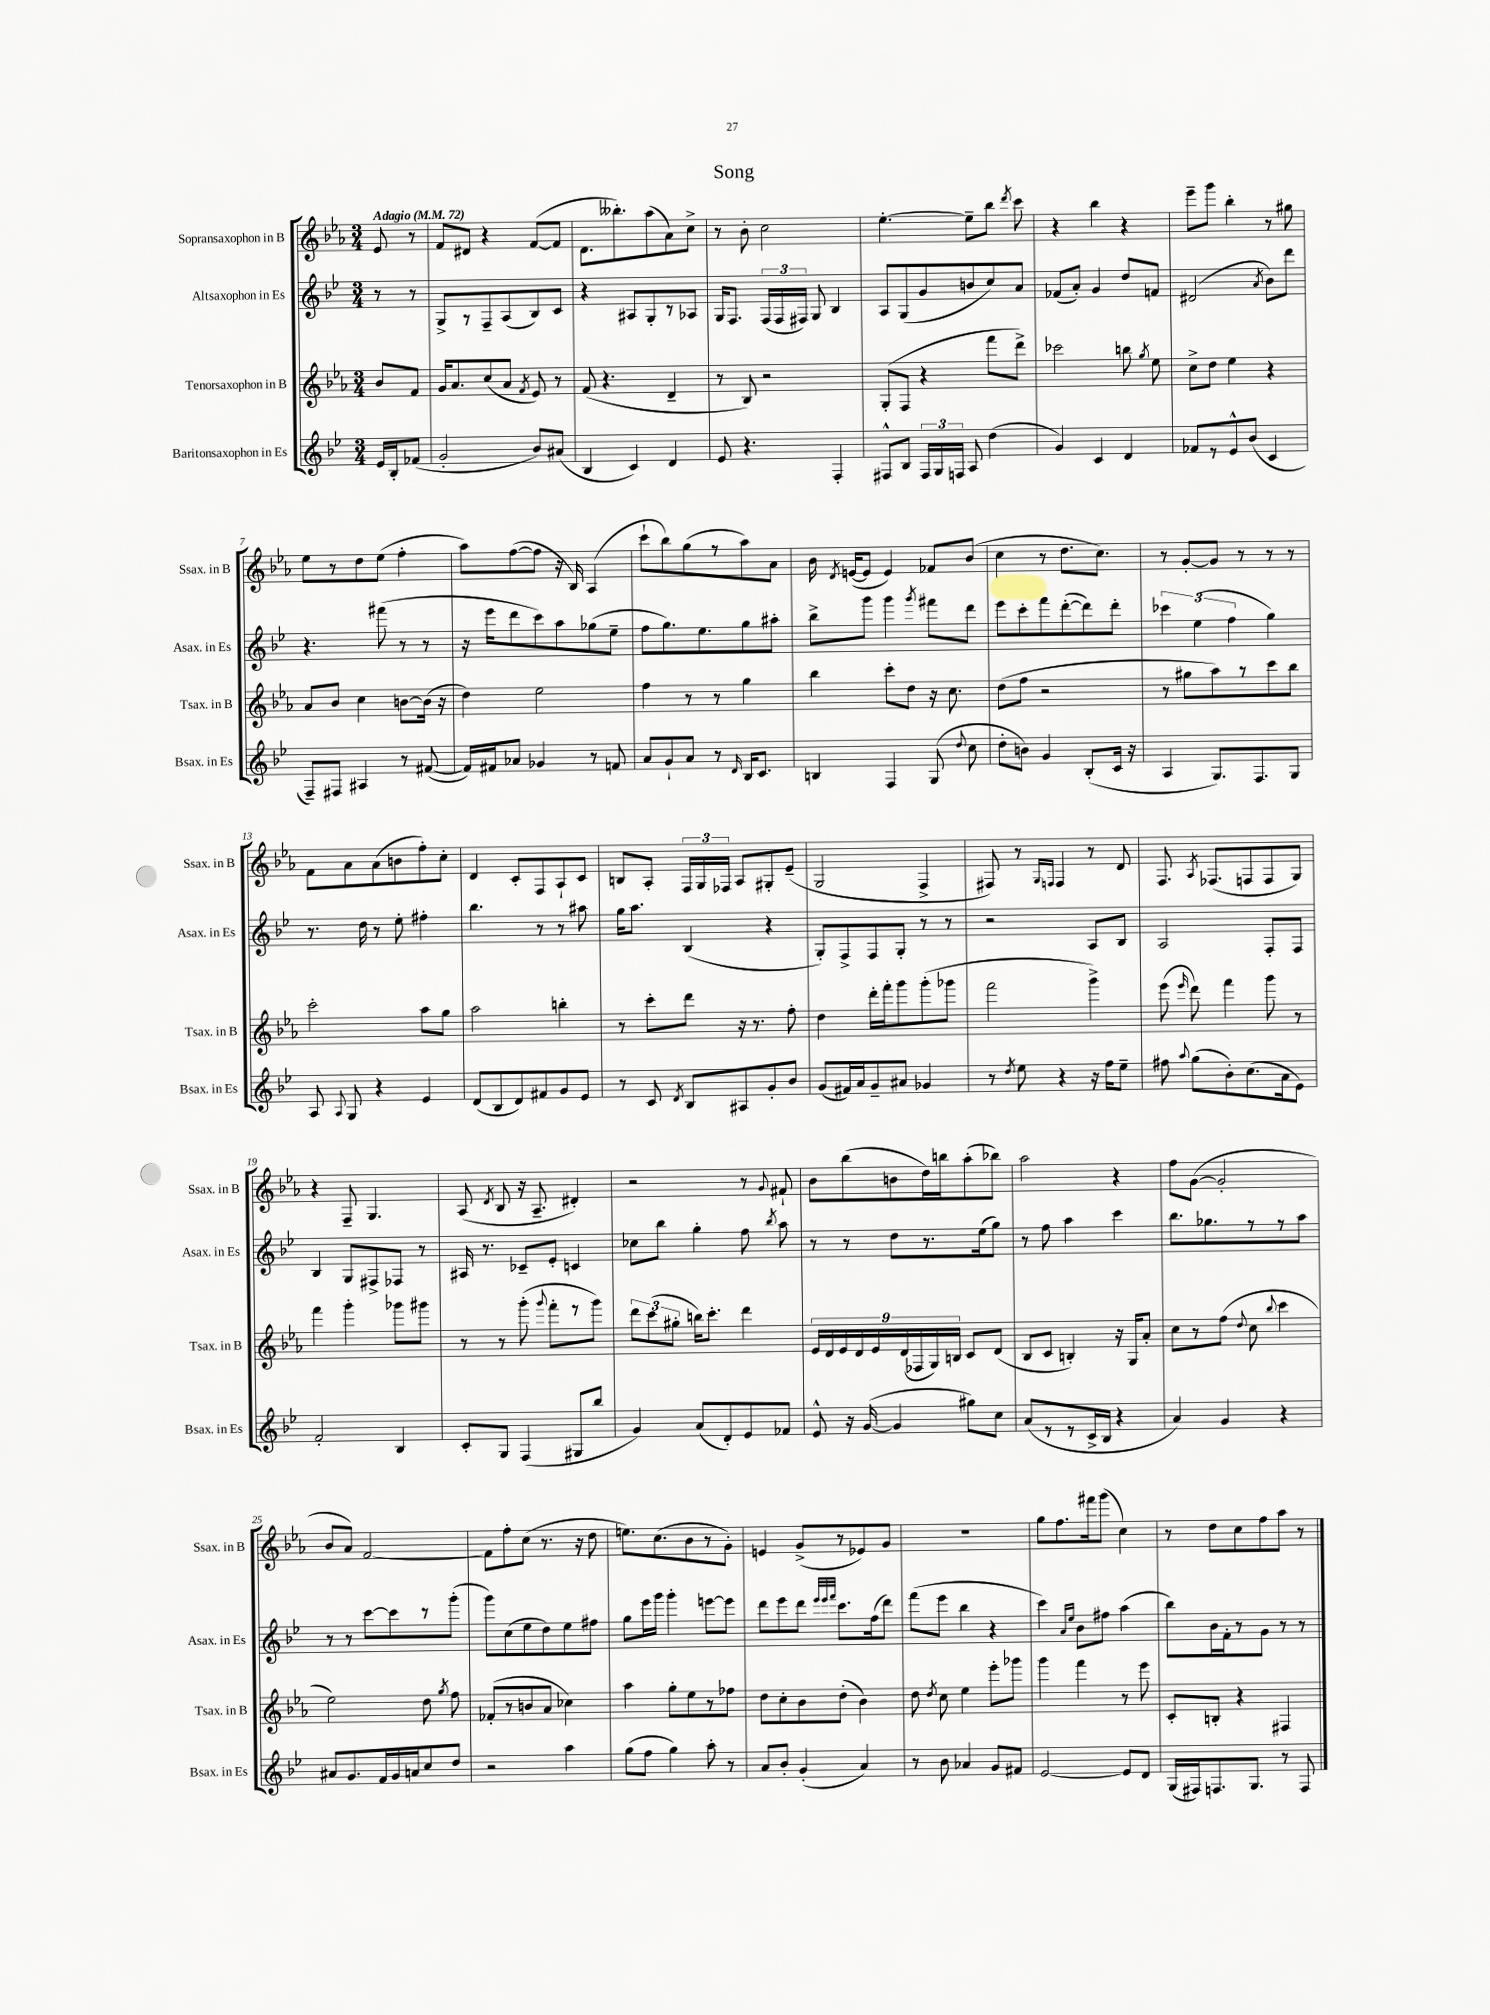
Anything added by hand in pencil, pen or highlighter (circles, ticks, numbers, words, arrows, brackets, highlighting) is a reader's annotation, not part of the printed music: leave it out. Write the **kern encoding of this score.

**kern	**kern	**kern	**kern
*part4	*part3	*part2	*part1
*staff4	*staff3	*staff2	*staff1
*I"Baritonsaxophon in Es	*I"Tenorsaxophon in B	*I"Altsaxophon in Es	*I"Sopransaxophon in B
*I'Bsax. in Es	*I'Tsax. in B	*I'Asax. in Es	*I'Ssax. in B
*clefG2	*clefG2	*clefG2	*clefG2
*k[b-e-]	*k[b-e-a-]	*k[b-e-]	*k[b-e-a-]
*M3/4	*M3/4	*M3/4	*M3/4
*MM72	*MM72	*MM72	*MM72
=	=	=	=
!	!	!	!LO:TX:a:B:t=Adagio
16e-/LL	8b-/L	8r	8e-/
16B-'/J	.	.	.
(8f-X/J	8f/J	8r	8r
=1	=1	=1	=1
2g'/	16g/KL	8G^/L	8f/L
.	8.a-/	.	.
.	.	8r	8d#X/J
.	(8cc/	8F~/	4r
.	8a-/J	(8A/	.
.	8qf/	.	.
8b-/L)	8e-/)	8B-/)	([8f/L
(8a#X/J	8r	8c/J	8f/J]
=2	=2	=2	=2
4B-/	(8f/	4r	8.d\L
.	4.r	.	.
.	.	.	8.bb--X'\)
4c/)	.	8A#X/L	.
.	.	8G'/	(8aa-\
4d/	4d~/	8r	8a-\)
.	.	8A-X/J	8cc^\J
=3	=3	=3	=3
8e-/	8r	16G/KL	8r
.	.	8.F/J	.
4.r	8B-/)	.	8b-'\
.	2r	(24F/LL	2cc\
.	.	24F/	.
.	.	24F#X/JJ)	.
.	.	8G/	.
4F'/	.	4B-/	.
=4	=4	=4	=4
8F#X^^/L	(8G'/L	8A/L	[4.ee-'\
8B-/J	8F/J	(8G/	.
24F#/LL	4r	8g/	.
24G/	.	.	.
24Fn/JJ	.	.	.
8A/	.	8bn/	8ee-~\L]
(4dd\	8fff\L	8cc/)	8bb-\J
.	.	.	8qddd/
.	8ddd^\J)	8a/J	8ccc\
=5	=5	=5	=5
4g/)	2ccc-X\	(8f-X/L	4r
.	.	8a'/J)	.
4c/	.	4g/	4bb-\
4d/	8bbn\	8dd/L	4r
.	8qgg/	.	.
.	8ee-\	8fn/J	.
=6	=6	=6	=6
8f-X/L	8cc^\L	(2d#X/	8eee-~\L
8r	8dd\J	.	8ggg\J
8e-^^/	4ee-\	.	4bb-'\
(8b-/J	.	.	.
.	.	8qa/	.
4c/	4r	8b-\L)	8r
.	.	8ddd\J	8gg#X\
!!LO:LB:g=z
=7	=7	=7	=7
8F~/L)	8a-/L	4.r	8ee-\L
8F#X/J	8b-/J	.	8r
4A#X/	4cc\	.	8dd\
.	.	(8fff#X\	(8ee-\J
8r	[8bn\L	8r	4ff'\
([8f#X/	(16b\Jk]	8r	.
.	16r	.	.
=8	=8	=8	=8
16f#/LL])	4dd\)	16r	8aa-\L)
16f#X/J	.	16eee-\KL	.
8a-X/J	.	8ddd\	([8ff\
4g-X/	2ee-\	8ccc\)	8ff\J]
.	.	8aa\	16r
.	.	.	16B-/)
8r	.	(8gg-X\	(4A-/
8fn/	.	8ee-~\J	.
=9	=9	=9	=9
8a/L	4ff\	8ff\L	8ccc`\L
8g`/	.	8.gg\)	8bb-\)
8a/J	8r	.	(8gg\
.	.	8.ee-\	.
8r	8r	.	8r
16qqd/	.	.	.
16B-/KL	4gg\	8gg\	8aa-\)
8.c/J	.	.	.
.	.	8aa#X'\J	8a-\J
=10	=10	=10	=10
4Bn/	4bb-\	8bb-^\L	16b-\
.	.	.	8qd/
.	.	.	([16en/KL
.	.	8ggg\J	8e/J]
4F/	8ccc'\L	4ggg\	4e/)
.	8dd\J	.	.
.	.	8qggg/	.
(8G/	16r	8fff#X\L	8f-X/L
.	8.cc\	.	.
8qqdd/	.	.	.
8cc\	.	8ddd\J	(8b-/J
=11	=11	=11	=11
8dd'\L	(8dd\L	8eee-\L	4cc\
8bn\J)	8ff\J	8ccc'\	.
4g/	2r	8fff\	8r
.	.	([8ddd'\	8.dd\L
(8B-'/L	.	8ddd\])	.
.	.	.	8.cc\J)
16c/Jk	.	8ddd'\J	.
16r	.	.	.
=12	=12	=12	=12
4A/	8r	6ccc-X\	8r
.	8gg#X\L	.	[8g'/L
.	.	(6ee-\	.
8.G/L)	8aa-\)	.	8g/J]
.	.	6ff\	.
.	8r	.	8r
8.F/	.	.	.
.	8ccc\	4gg\)	8r
8G/J	8bb-\J	.	8r
!!LO:LB:g=z
=13	=13	=13	=13
8A/	2ccc'\	8.r	8f\L
8qqA/	.	.	.
8G/	.	.	8a-\
.	.	16dd\	.
4r	.	8r	(8a-\
.	.	8ee-'\	8bn\
4e-/	8aa-\L	4ff#X'\	8ff'\)
.	8gg\J	.	8cc'\J
=14	=14	=14	=14
(8d/L	2aa-\	4.bb-\	4d/
8B-/	.	.	.
8d/)	.	.	8c'/L
8f#X/	.	8r	8F/
8g/	4bbn'\	8r	8A-`/
8e-/J	.	8aa#X\	8c/J
=15	=15	=15	=15
8r	8r	16gg\KL	8Bn/L
.	.	8.aa\J	.
8c/	8ccc'\L	.	8A-'/J
8qd/	.	.	.
8B-/L	8ddd\J	(4B-/	24F/LL
.	.	.	24G/
.	.	.	24F-X/JJ
8A#X/	16r	.	8A-/L
.	8.r	.	.
8g'/	.	4r	8G#X'/
8b-/J	8ff'\	.	(8e-~/J
=16	=16	=16	=16
(8g/L	4dd\	8G'/L)	2G/
16f#X/L)	.	8F^/	.
16a/J	.	.	.
8g~/	16ddd'\LL	8F/	.
.	16fff'\J	.	.
8a#X/J	8ggg\	8G'/J	.
4g-X/	(8ggg'\	8r	4F^/
.	8ggg-X\J	8r	.
=17	=17	=17	=17
8r	2fff\	2r	8F#X/)
8qdd/	.	.	.
8ee-\	.	.	8r
.	.	.	16qqG/LL
.	.	.	16qqFn/JJ
4r	.	.	4F/
16r	4ggg^\)	8A/L	8r
16ff\KL	.	.	.
8ee-~\J	.	8B-/J	8d/
=18	=18	=18	=18
8ff#X\	(8eee-\	2A/	8.F/
8qqaa/	16qqeee-/	.	.
(8gg\L	8ddd\)	.	.
.	.	.	8qA-/
.	.	.	(8.F-X/L
8b-'\)	4fff\	.	.
(8.cc\	.	.	8Fn/
.	8ggg\	8F'/L	8F/
16a\k	.	.	.
8e-\J)	8r	8F/J	8G/J)
!!LO:LB:g=z
=19	=19	=19	=19
2f'/	4fff\	4B-/	4r
.	4ggg'\	8G/L	8F~/
.	.	8F#X^/	4.G/
4B-/	8ggg-X\L	8F-X/J	.
.	8ggg#X\J	8r	.
=20	=20	=20	=20
8c'/L	8r	16A#X/	(8A-/
.	.	8.r	.
.	.	.	8qd/
8G/J	8r	.	8B-/
(4F/	(8ggg'\	8c-X~/L	16r
.	.	.	8.A-~/
.	8qqggg/	.	.
.	8fff'\L	8e-'/J	.
8G#X/L	8r	4cn/	4d#X'/)
8bb-/J	8ggg\J)	.	.
=21	=21	=21	=21
4g/)	12ddd\L	8cc-X\L	2r
.	(12ccc\	.	.
.	.	8bb-\J	.
.	12gg#X'\J	.	.
(8a/L	16bbn\KL)	4gg'\	.
.	8.ccc'\J	.	.
8d'/)	.	.	.
8e-/	4ddd\	8ff\	8r
.	.	8qbb-/	8qqg/
8f-X/J	.	8aa\	8f#X`/
=22	=22	=22	=22
8e-^^/	18e-/LL	8r	8b-\L
.	18d/	.	.
.	18e-/	.	.
16r	.	8r	(8bb-\
.	18d/	.	.
([16g/	.	.	.
.	18e-/	.	.
4g/]	.	8dd\L	8bn\
.	(18d/	.	.
.	18F-X/	.	.
.	.	8.r	16dd\L)
.	18G/)	.	.
.	.	.	16bbn\J
.	18Bn/JJ	.	.
8gg#X\L)	8c/L	.	(8aa-'\
.	.	(16ee-\k	.
8cc\J	(8d/J	8gg\J)	8bb-X\J)
=23	=23	=23	=23
(8a/L	8B-/L	8r	2aa-\
8r	8c/J	8ff\	.
8r	4Bn'/)	4aa\	.
16c^/L	.	.	.
16B-/JJ	.	.	.
4r	16r	4ccc\	4r
.	16G/KL	.	.
.	8a-'/J	.	.
=24	=24	=24	=24
4a/)	8cc\L	8.bb-\L	8ff\L
.	8r	.	([8g\J
.	.	8.gg-X\	.
4g/	(8ff\J	.	2g'/]
.	8qqdd/	.	.
.	8cc\	8r	.
.	8qqbb-/	.	.
4r	4ccc\	8r	.
.	.	8aa\J	.
!!LO:LB:g=z
=25	=25	=25	=25
8a#X/L	2ee-\)	8r	8b-/L
8.g/	.	8r	8a-/J)
.	.	[8ccc\L	[2f/
16f/L	.	.	.
16g/	.	8ccc\]	.
16an/J	.	.	.
8cc/	8dd\	8r	.
.	8qgg/	.	.
8dd/J	8ff\	(8ggg'\J	.
=26	=26	=26	=26
2r	(8f-X'/L	8ggg\L)	8f\L]
.	8r	(8cc\	8ff'\
.	8bn/	8ee-\	(8cc\J
.	8a-/J	8dd\)	8.r
4aa\	4cc-X\)	8ee-\	.
.	.	.	16r
.	.	8ff#X\J	8dd\
=27	=27	=27	=27
(8gg\L	4aa-\	8gg\L	8.een\L)
8ff\J	.	16eee-\L	.
.	.	16ggg\JJ	(8.cc\
4gg\)	8gg'\L	4ggg'\	.
.	8ee-\	.	8b-\
8aa'\	8r	[8eeen\L	8r
8r	8ff-X\J	8eee\J]	8g'\J)
=28	=28	=28	=28
8a/L	8dd\L	8ddd\L	4en/
8b-'/J	8cc'\	8eee-\	.
(4g'/	8b-\	8ddd\J	(8g^/L
.	.	32qqeee-/LLL	.
.	.	32qqeee-/	.
.	.	32qqfff/JJJ	.
.	(8dd'\J	8.ccc\L	8r
4a/)	4b-\)	.	8e-X/)
.	.	(16ff\k	.
.	.	8ddd\J)	8g/J
=29	=29	=29	=29
8r	8dd\	(8fff\L	2.r
.	8qdd/	.	.
8b-\	8cc\	8eee-\J	.
4a-X/	4ee-\	4bb-\	.
8g/L	8eee-'\L	4r	.
8f#X/J	8ggg-X\J	.	.
=30	=30	=30	=30
[2e-/	4ggg\	4ccc\)	8gg\L
.	.	.	8.ff\
.	.	16qqa/LL	.
.	.	16qqee-/JJ	.
.	4fff\	8b-\L	.
.	.	.	16fff#X\k
.	.	8ff#X\J	(8ggg\J
8e-/L]	8r	(4aa\	4cc\)
8d/J	8eee-\	.	.
=31	=31	=31	=31
(16G/LL	8c'/L	8bb-\L)	8r
16F#X/J)	.	.	.
8.Fn/	8Bn'/J	16b-\L	8dd\L
.	.	16f'\J	.
.	4r	8r	8cc\
8.G/J	.	.	.
.	.	8g\J	8ff\
8r	4F#X/	8r	8aa-\J
8F/	.	8r	8r
==	==	==	==
*-	*-	*-	*-
